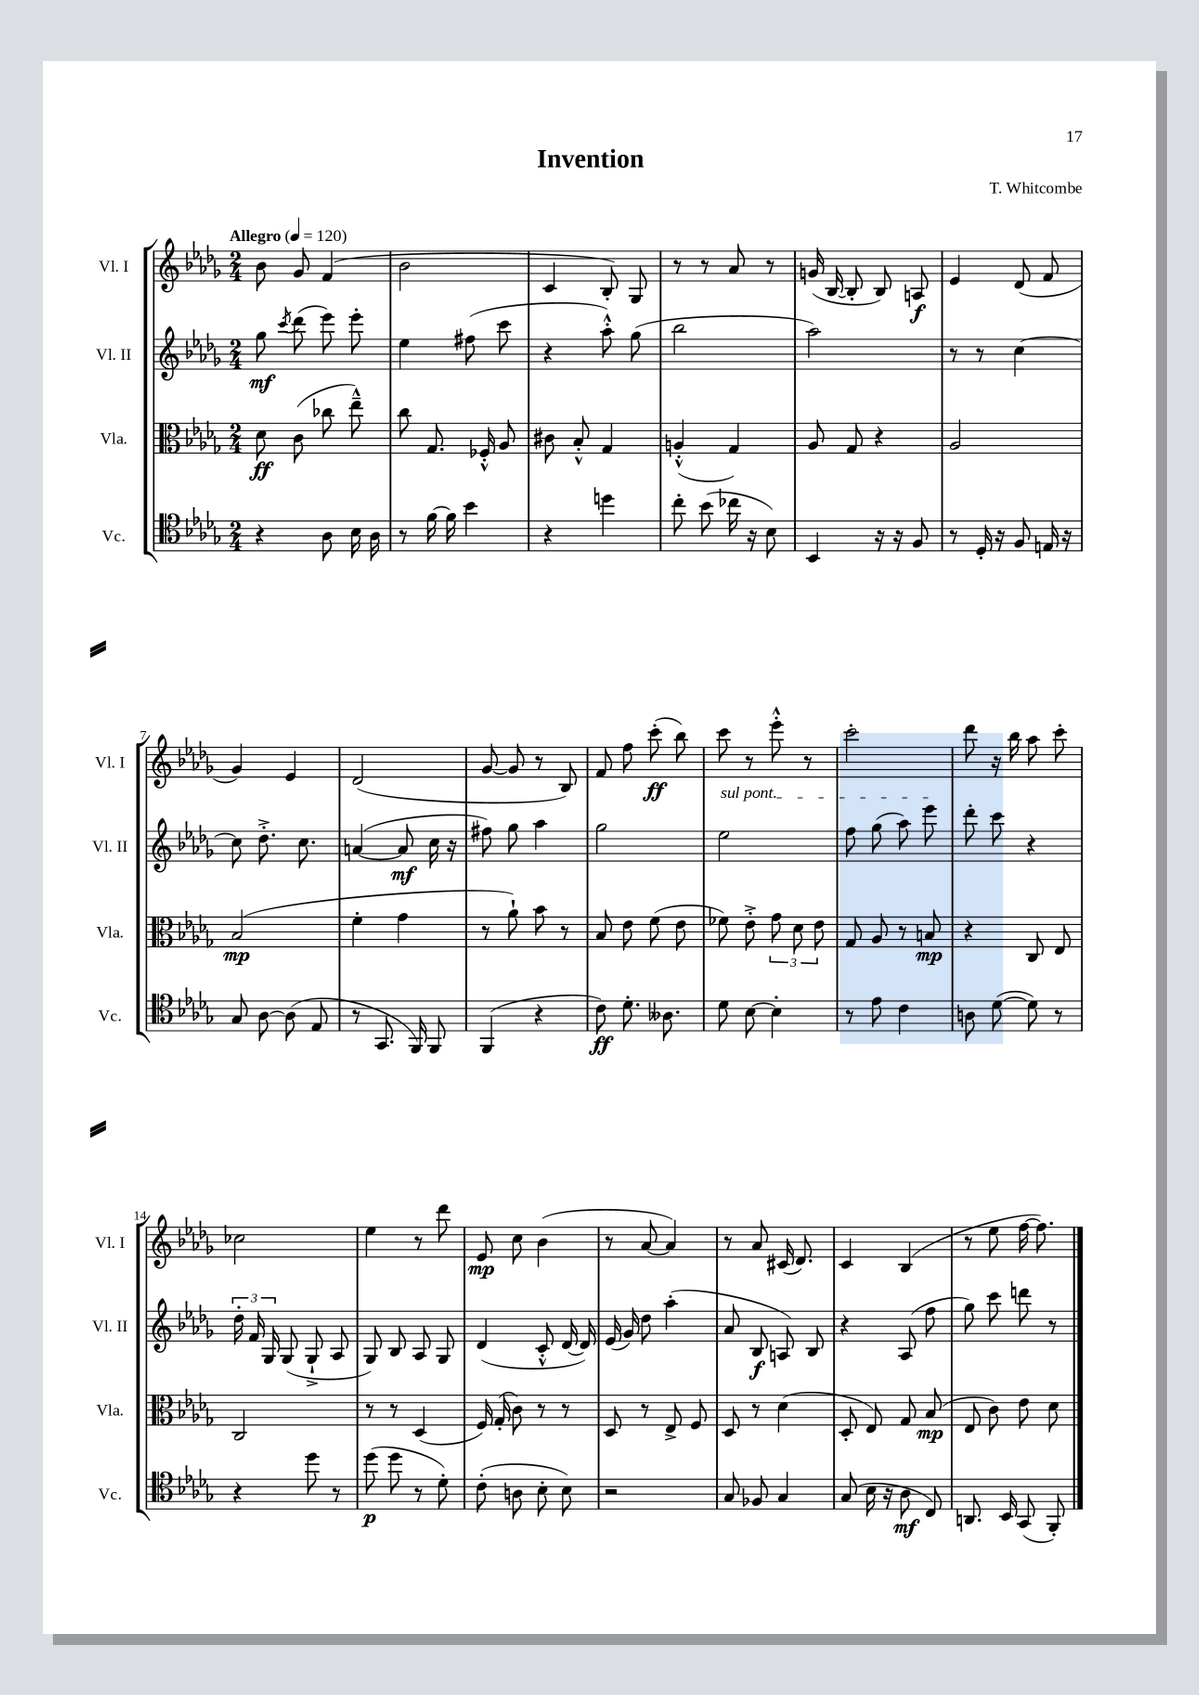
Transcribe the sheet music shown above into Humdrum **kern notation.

**kern	**dynam	**kern	**dynam	**kern	**dynam	**kern	**dynam
*part4	*part4	*part3	*part3	*part2	*part2	*part1	*part1
*staff4	*staff4	*staff3	*staff3	*staff2	*staff2	*staff1	*staff1
*I"Vc.	*	*I"Vla.	*	*I"Vl. II	*	*I"Vl. I	*
*I'Vc.	*	*I'Vla.	*	*I'Vl. II	*	*I'Vl. I	*
*clefC4	*	*clefC3	*	*clefG2	*	*clefG2	*
*k[b-e-a-d-g-]	*	*k[b-e-a-d-g-]	*	*k[b-e-a-d-g-]	*	*k[b-e-a-d-g-]	*
*M2/4	*	*M2/4	*	*M2/4	*	*M2/4	*
*MM120	*	*MM120	*	*MM120	*	*MM120	*
=1	=1	=1	=1	=1	=1	=1	=1
!	!	!	!	!	!	!LO:TX:a:B:t=Allegro	!
4r	.	8d-\	ff	8gg-\	mf	8b-\	.
.	.	.	.	8qccc/	.	.	.
.	.	(8c\	.	(8ddd-\	.	8g-/	.
8A-\	.	8cc-X\	.	8eee-\)	.	(4f/	.
16B-\	.	8ee-~^^\)	.	8eee-'\	.	.	.
16A-\	.	.	.	.	.	.	.
=2	=2	=2	=2	=2	=2	=2	=2
8r	.	8cc\	.	4ee-\	.	2b-\	.
[16f\	.	8.G-/	.	.	.	.	.
16f\]	.	.	.	.	.	.	.
4b-\	.	.	.	(8ff#X\	.	.	.
.	.	16F-X'^^/	.	.	.	.	.
.	.	8A-/	.	8ccc\	.	.	.
=3	=3	=3	=3	=3	=3	=3	=3
4r	.	8c#X\	.	4r	.	4c/	.
.	.	8B-'^^/	.	.	.	.	.
4ddn\	.	4G-/	.	8aa-'^^\)	.	8B-'/)	.
.	.	.	.	(8gg-\	.	8G-/	.
=4	=4	=4	=4	=4	=4	=4	=4
8cc'\	.	(4An'^^/	.	2bb-\	.	8r	.
(8b-\	.	.	.	.	.	8r	.
16cc-X\	.	4G-/)	.	.	.	8a-/	.
16r	.	.	.	.	.	.	.
8B-\)	.	.	.	.	.	8r	.
=5	=5	=5	=5	=5	=5	=5	=5
4BB-/	.	8A-/	.	2aa-\)	.	(16gn/	.
.	.	.	.	.	.	[16B-/	.
.	.	8G-/	.	.	.	8B-'/]	.
16r	.	4r	.	.	.	8B-/)	.
16r	.	.	.	.	.	.	.
8F/	.	.	.	.	.	8An/	f
=6	=6	=6	=6	=6	=6	=6	=6
8r	.	2A-/	.	8r	.	4e-/	.
16D-'/	.	.	.	8r	.	.	.
16r	.	.	.	.	.	.	.
8F/	.	.	.	[4cc\	.	(8d-/	.
16En/	.	.	.	.	.	8f/	.
16r	.	.	.	.	.	.	.
!!LO:LB:g=z
=7	=7	=7	=7	=7	=7	=7	=7
8G-/	.	(2B-/	mp	8cc\]	.	4g-/)	.
[8A-\	.	.	.	8.dd-'^\	.	.	.
(8A-\]	.	.	.	.	.	4e-/	.
.	.	.	.	8.cc\	.	.	.
8E-/	.	.	.	.	.	.	.
=8	=8	=8	=8	=8	=8	=8	=8
8r	.	4f'\	.	([4an/	.	(2d-/	.
8.GG-/	.	.	.	.	.	.	.
.	.	4g-\	.	8a/]	mf	.	.
16FF/)	.	.	.	.	.	.	.
8FF/	.	.	.	16cc\	.	.	.
.	.	.	.	16r	.	.	.
=9	=9	=9	=9	=9	=9	=9	=9
(4FF/	.	8r	.	8ff#X\)	.	[8g-/	.
.	.	8a-`\)	.	8gg-\	.	8g-/]	.
4r	.	8b-\	.	4aa-\	.	8r	.
.	.	8r	.	.	.	8B-/)	.
=10	=10	=10	=10	=10	=10	=10	=10
8c\)	ff	8B-/	.	2gg-\	.	8f/	.
8.d-'\	.	8e-\	.	.	.	8ff\	.
.	.	(8f\	.	.	.	(8ccc'\	ff
8.A--X\	.	.	.	.	.	.	.
.	.	8e-\	.	.	.	8bb-\)	.
=11	=11	=11	=11	=11	=11	=11	=11
!	!	!	!	!LO:TX:a:i:t=sul pont.	!	!	!
8d-\	.	8f-X\)	.	2ee-\	.	8ccc\	.
[8B-\	.	8e-'^\	.	.	.	8r	.
4B-'\]	.	12g-\	.	.	.	8eee-'^^\	.
.	.	12d-\	.	.	.	.	.
.	.	.	.	.	.	8r	.
.	.	12e-\	.	.	.	.	.
=12	=12	=12	=12	=12	=12	=12	=12
8r	.	8G-/	.	8ff\	.	2ccc'\	.
8e-\	.	8A-/	.	(8gg-\	.	.	.
4c\	.	8r	.	8aa-\)	.	.	.
.	.	8Bn/	mp	8eee-\	.	.	.
=13	=13	=13	=13	=13	=13	=13	=13
8An\	.	4r	.	8ddd-'\	.	8ddd-\	.
([8d-\	.	.	.	8ccc\	.	16r	.
.	.	.	.	.	.	16bb-\	.
8d-\])	.	8C/	.	4r	.	8aa-\	.
8r	.	8E-/	.	.	.	8ccc'\	.
!!LO:LB:g=z
=14	=14	=14	=14	=14	=14	=14	=14
4r	.	2C/	.	24dd-'\	.	2cc-X\	.
.	.	.	.	24f/	.	.	.
.	.	.	.	24G-/	.	.	.
.	.	.	.	(8G-/	.	.	.
8dd-\	.	.	.	8G-`^/	.	.	.
8r	.	.	.	8A-/	.	.	.
=15	=15	=15	=15	=15	=15	=15	=15
(8dd-\	p	8r	.	8G-/)	.	4ee-\	.
8dd-\	.	8r	.	8B-/	.	.	.
8r	.	(4D-/	.	8A-/	.	8r	.
8d-'\)	.	.	.	8G-/	.	8ddd-\	.
=16	=16	=16	=16	=16	=16	=16	=16
(8c'\	.	16F/)	.	(4d-/	.	8e-/	mp
.	.	(16G-'/	.	.	.	.	.
8An\	.	8c\)	.	.	.	8cc\	.
8B-'\	.	8r	.	8c'^^/	.	(4b-\	.
8B-\)	.	8r	.	[16d-/	.	.	.
.	.	.	.	16d-/])	.	.	.
=17	=17	=17	=17	=17	=17	=17	=17
2r	.	8D-/	.	(16e-/	.	8r	.
.	.	.	.	16g-/)	.	.	.
.	.	8r	.	8dd-\	.	[8a-/	.
.	.	8E-^/	.	(4aa-'\	.	4a-/])	.
.	.	8F/	.	.	.	.	.
=18	=18	=18	=18	=18	=18	=18	=18
8G-/	.	8D-/	.	8a-/	.	8r	.
8F-X/	.	8r	.	8B-/	f	8a-/	.
4G-/	.	(4d-\	.	8An/)	.	(16c#X/	.
.	.	.	.	.	.	8.d-/)	.
.	.	.	.	8B-/	.	.	.
=19	=19	=19	=19	=19	=19	=19	=19
(8G-/	.	8D-'/	.	4r	.	4c/	.
16B-\	.	8E-/)	.	.	.	.	.
16r	.	.	.	.	.	.	.
8A-\	mf	8G-/	.	(8A-/	.	(4B-/	.
8C/)	.	(8B-/	mp	8ff\	.	.	.
=20	=20	=20	=20	=20	=20	=20	=20
8.AAn/	.	8E-/	.	8gg-\)	.	8r	.
.	.	8c\)	.	8ccc\	.	8ee-\	.
16BB-/	.	.	.	.	.	.	.
(8GG-/	.	8e-\	.	8dddn\	.	[16ff\	.
.	.	.	.	.	.	8.ff\])	.
8FF'/)	.	8d-\	.	8r	.	.	.
==	==	==	==	==	==	==	==
*-	*-	*-	*-	*-	*-	*-	*-
